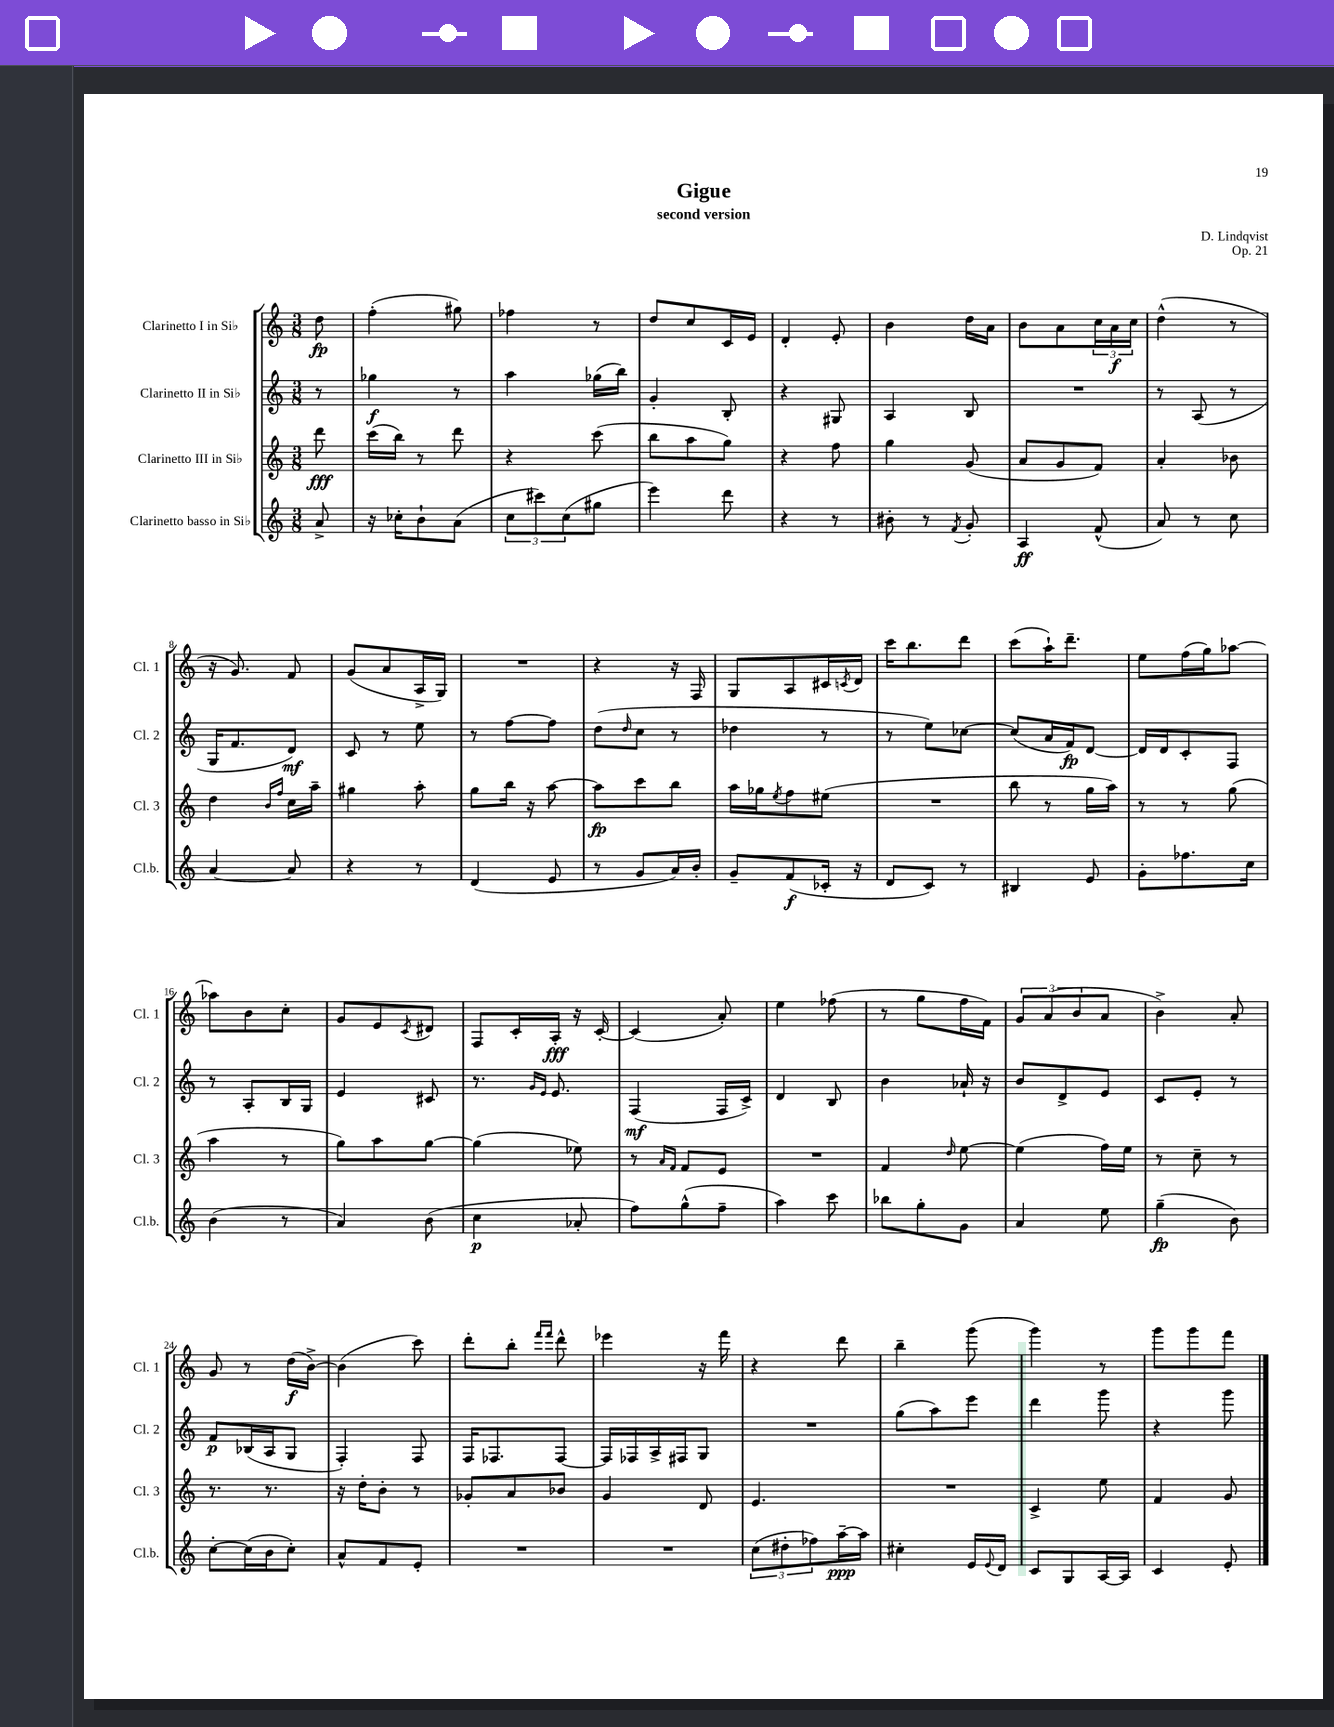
\header { title = "Gigue" composer = "D. Lindqvist" subtitle = "second version" opus = "Op. 21" }
<<
\new StaffGroup <<
\new Staff = "s0" \with { instrumentName = "Clarinetto I in Sib" shortInstrumentName = "Cl. 1" } {
    \clef treble \key c \major \numericTimeSignature \time 3/8 \partial 8
    d''8\fp |
    f''4-.( gis''8) |
    fes''4 r8 |
    d''8 c''8 c'16 e'16 |
    d'4-. e'8-. |
    b'4 d''16 a'16 |
    b'8 a'8 \tuplet 3/2 { c''16 a'16\f c''16 } |
    d''4-^( r8 |
    r16 g'8.) f'8 |
    g'8( a'8 a16-> g16) |
    R4. |
    r4 r16 f16 |
    g8 a8 cis'16 \acciaccatura { c'8 } d'16 |
    c'''16 b''8. d'''8 |
    c'''8( a''16-!) d'''8.-- |
    e''8 f''16( g''16) aes''8~ |
    aes''8 b'8 c''8-. |
    g'8 e'8 \acciaccatura { c'8 } dis'8 |
    f8 c'16-. a16-.\fff r16 c'16~-. |
    c'4( a'8-.) |
    e''4 fes''8( |
    r8 g''8 f''16 f'16) |
    \tuplet 3/2 { g'8 a'8( b'8 } a'8 |
    b'4->) a'8-. |
    g'8 r8 d''16\f( b'16~->) |
    b'4( c'''8) |
    d'''8-. b''8-. \grace { f'''16 f'''16 } d'''8-^ |
    ees'''4 r16 f'''16 |
    r4 d'''8 |
    b''4-- g'''8( |
    g'''4) r8 |
    g'''8 g'''8 f'''8 \bar "|." |
}
\new Staff = "s1" \with { instrumentName = "Clarinetto II in Sib" shortInstrumentName = "Cl. 2" } {
    \clef treble \key c \major \numericTimeSignature \time 3/8 \partial 8
    r8 |
    ges''4\f r8 |
    a''4 ges''16( b''16) |
    g'4-. b8-. |
    r4 gis8 |
    a4 b8 |
    R4. |
    r8 a8( r8 |
    g16 f'8. d'8\mf) |
    c'8 r8 e''8 |
    r8 f''8~ f''8 |
    d''8( \grace { d''16 } c''8 r8 |
    des''4 r8 |
    r8 e''8) ces''8~ |
    ces''8( a'16 f'16\fp) d'8~ |
    d'16 d'16 c'8-. f8 |
    r8 a8-. b16 g16 |
    e'4 cis'8 |
    r8. \grace { g'16 e'16 } e'8. |
    f4\mf( f16 c'16->) |
    d'4 b8 |
    b'4 aes'16-! r16 |
    b'8 d'8-> e'8 |
    c'8 e'8-. r8 |
    f'8\p bes16( a16 g8 |
    f4-.) f8 |
    f16 fes8. fes8~ |
    fes16 fes16 a16-> fis16 g8 |
    R4. |
    g''8( a''8) e'''8 |
    d'''4 g'''8 |
    r4 g'''8 \bar "|." |
}
\new Staff = "s2" \with { instrumentName = "Clarinetto III in Sib" shortInstrumentName = "Cl. 3" } {
    \clef treble \key c \major \numericTimeSignature \time 3/8 \partial 8
    d'''8\fff |
    c'''16( b''16) r8 d'''8 |
    r4 c'''8( |
    b''8 a''8 g''8) |
    r4 f''8 |
    g''4 g'8( |
    a'8 g'8 f'8) |
    a'4-. bes'8 |
    d''4 \grace { b'16 f''16 } c''16 a''16-- |
    gis''4 a''8-. |
    g''8 b''16 r16 a''8~ |
    a''8\fp c'''8 b''8 |
    a''16 ges''16 \acciaccatura { e''8 } f''8 eis''8( |
    R4. |
    b''8 r8 g''16 a''16) |
    r8 r8 g''8( |
    a''4 r8 |
    g''8) a''8 g''8~ |
    g''4( ees''8) |
    r8 \grace { a'16 f'16 } f'8 e'8 |
    R4. |
    f'4 \grace { d''16 } e''8~ |
    e''4( f''16) e''16 |
    r8 c''8-- r8 |
    r8. r8. |
    r16 d''16-. b'8-. r8 |
    ges'8-. a'8 bes'8 |
    g'4 d'8 |
    e'4. |
    R4. |
    c'4-> e''8 |
    f'4 g'8 \bar "|." |
}
\new Staff = "s3" \with { instrumentName = "Clarinetto basso in Sib" shortInstrumentName = "Cl.b." } {
    \clef treble \key c \major \numericTimeSignature \time 3/8 \partial 8
    a'8-> |
    r16 ces''16-. b'8-! a'8( |
    \tuplet 3/2 { c''8 cis'''8) c''8( } gis''8 |
    e'''4) d'''8 |
    r4 r8 |
    bis'8-. r8 \acciaccatura { f'8 } g'8-. |
    a4\ff f'8-^( |
    a'8) r8 c''8 |
    a'4~ a'8 |
    r4 r8 |
    d'4( e'8 |
    r8 g'8 a'16) b'16-. |
    g'8-- f'8\f( ces'16-. r16 |
    d'8 c'8) r8 |
    bis4 e'8 |
    g'8-. fes''8. c''16 |
    b'4( r8 |
    a'4) b'8( |
    c''4\p aes'8-. |
    f''8) g''8-^( f''8-- |
    a''4) c'''8 |
    bes''8 g''8-. g'8 |
    a'4 e''8 |
    g''4--\fp( b'8) |
    c''8~-. c''16( b'16 c''8-.) |
    a'8-^ f'8 e'8-. |
    R4. |
    R4. |
    \tuplet 3/2 { c''8( dis''8-. fes''8) } a''16~--\ppp a''16 |
    cis''4-. e'16 \appoggiatura { e'8 } d'16 |
    c'8 g8 a16~ a16 |
    c'4 e'8-. \bar "|." |
}
>>
>>
